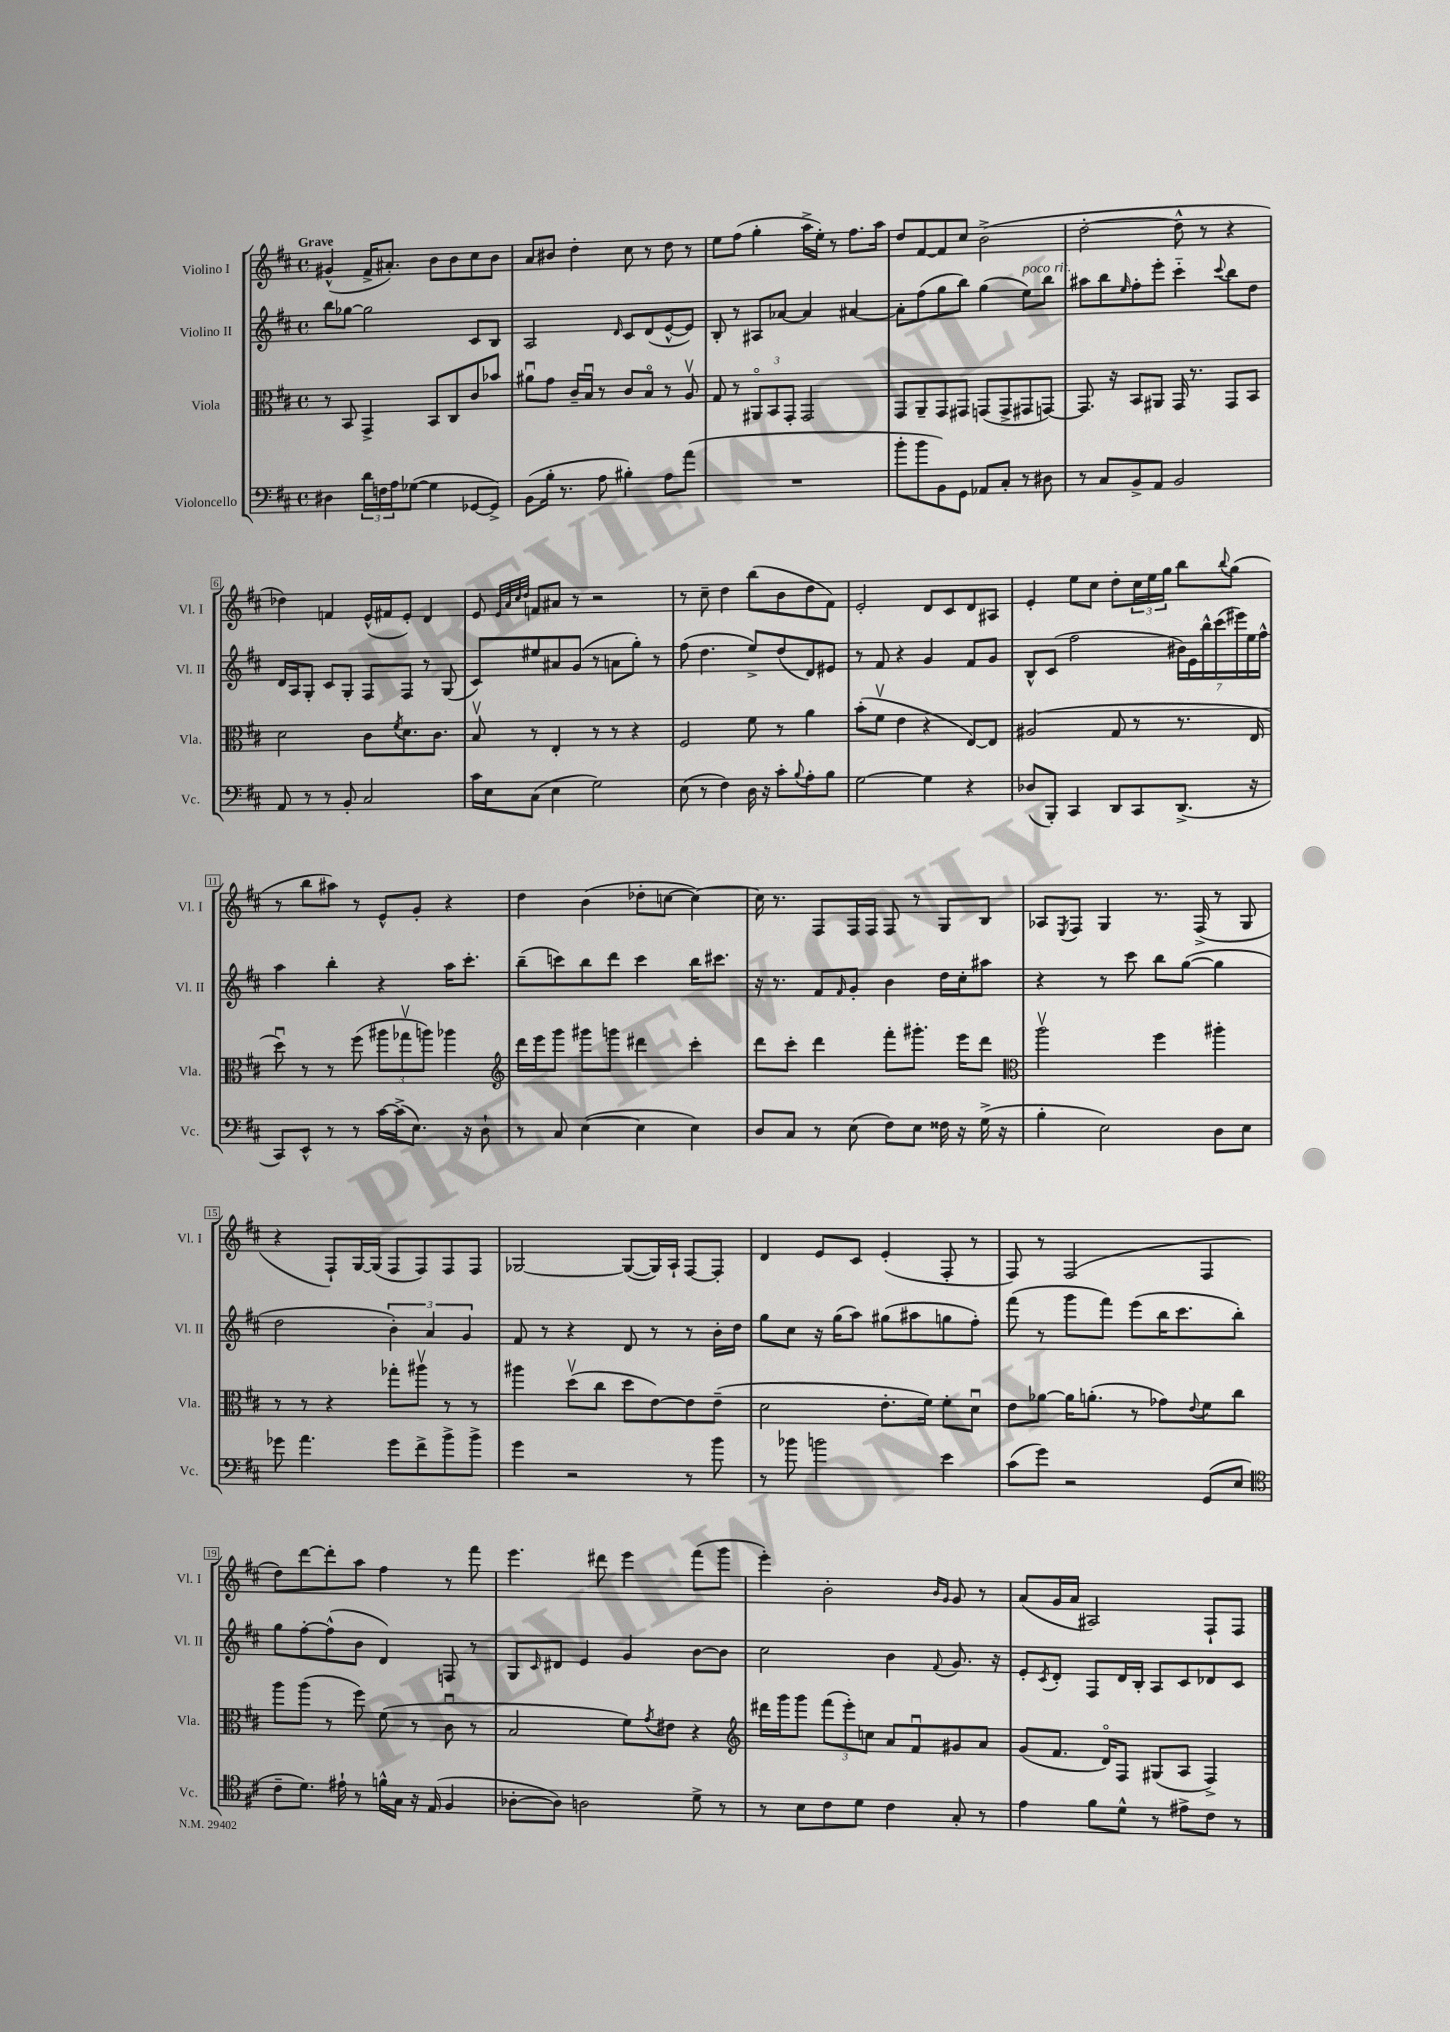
<<
\new StaffGroup <<
\new Staff = "s0" \with { instrumentName = "Violino I" shortInstrumentName = "Vl. I" } {
    \clef treble \key d \major \defaultTimeSignature \time 4/4 \tempo "Grave"
    gis'4-^( fis'16-> ais'8.-.) b'8 b'8 cis''8 b'8 |
    a'8 bis'8 d''4-. cis''8 r8 d''8 r8 |
    e''8 fis''8( g''4-. a''16-> e''16-.) r8 fis''8. a''16 |
    d''8 fis'8~ fis'8 cis''8 b'2->( |
    d''2~-. d''8-^ r8 r4 |
    des''4) f'4 e'16-^( fis'16 e'8-.) d'4 |
    e'8 \grace { e'32 a'32 cis''32 d''32 } f'8 ais'8 r8 r2 |
    r8 cis''8-- d''4 b''8( b'8 d''8 fis'8) |
    e'2-. d'8 cis'8 d'8 ais8 |
    e'4-. e''8 cis''8 d''8-. \tuplet 3/2 { cis''16 e''16 g''16 } b''8 \appoggiatura { b''8 } g''8( |
    r8 b''8 ais''8) r8 e'8-^ g'8-. r4 |
    d''4 b'4( des''8-. c''8~ c''4~) |
    c''16 r8. fis8 fis16 fis16 fis8 r8 g8 b8 |
    aes8 \acciaccatura { e8 } fis8 g4 r8. fis16->( r8 g8 |
    r4 fis8-!) g16~ g16( fis8 fis8) fis8 fis8 |
    ges2~ ges8~( ges16) a16-! fis8~ fis8-. |
    d'4 e'8 cis'8 e'4-.( fis8-. r8 |
    fis8) r8 fis2( fis4 |
    d''8) d'''8~ d'''8-. a''8 fis''4 r8 fis'''8 |
    e'''4. dis'''8 e'''4 fis'''8( g'''8 |
    e'''4-.) b'2-. \grace { b'16 g'16 } g'8 r8 |
    a'8( g'16 a'16 ais2) fis8-! fis8 \bar "|." |
}
\new Staff = "s1" \with { instrumentName = "Violino II" shortInstrumentName = "Vl. II" } {
    \clef treble \key d \major \defaultTimeSignature \time 4/4
    b''8 ges''8~ ges''2 cis'8 b8 |
    a2 \grace { d'16 } cis'8 d'8( e'8~-^ e'8) |
    b8-. r8 ais8 aes'8~ aes'4 ais'4~ |
    ais'8-. fis''8( g''8 b''8) g''4( e''8^\markup { \italic "poco rit." }) b''8 |
    ais''8 b''8 \grace { e''16 } fis''8-. e'''8-. cis'''4-_ \appoggiatura { cis'''8 } b''8 d''8 |
    d'16 a16 g8-. cis'8 g8-. fis8 fis8 r8 g8( |
    cis'8) eis''8 ais'8 g'8( r8 a'8 g''8-.) r8 |
    fis''8( d''4. e''8->) d''8( d'8) eis'8 |
    r8 fis'8 r4 g'4 fis'8 g'8 |
    b8-^ cis'8( fis''2 \tuplet 7/4 { bis'16) e'16 b''16-^ cis'''16( eis'''16) e''16 fis''16-^ } |
    a''4 b''4-. r4 a''16 cis'''8.-. |
    b''8--( c'''8) b''8 d'''8 c'''4 b''16 cis'''8. |
    r16 r8. fis'8 \grace { fis'16 } g'8-. b'4 d''16 cis''16-. ais''8 |
    r4 r8 cis'''8 b''8 g''8~( g''4 |
    d''2 \tuplet 3/2 { b'4-.) a'4 g'4 } |
    fis'8 r8 r4 d'8 r8 r8 b'16-. d''16 |
    g''8 cis''8 r16 g''16( a''8) gis''8( ais''8 g''8 fis''8-.) |
    fis'''8( r8 g'''8 fis'''8) e'''8( b''16 cis'''8. b''8-.) |
    g''8 fis''8~-. fis''8-^( b'8 d'4) f8 r8 |
    g8 \grace { cis'16 } dis'8 e'4 g'4 b'8~ b'8 |
    cis''2 b'4 \appoggiatura { fis'8 } g'8. r16 |
    e'8-. \acciaccatura { cis'8 } d'8-. fis8 d'16 b16-. a8 cis'8 des'8 cis'8 \bar "|." |
}
\new Staff = "s2" \with { instrumentName = "Viola" shortInstrumentName = "Vla." } {
    \clef alto \key d \major \defaultTimeSignature \time 4/4
    r8 b,8 g,4-> b,8 cis8 cis'8 bes'8 |
    ais'8\downbow g'8 cis'16-- b16\downbow r8 cis'8 b8\flageolet r8 a8\upbow |
    g8 r8 \tuplet 3/2 { ais,8\flageolet b,8 g,8-. } g,2 |
    g,8 a,8-- g,8 gis,8 g,8( g,8-> gis,8 g,8~) |
    g,8. r16 b,8 ais,8 g,16 r8. g,8 b,8 |
    d'2 cis'8 \acciaccatura { fis'8 } d'8. cis'8. |
    b8\upbow r8 e4-. r8 r8 r4 |
    fis2 fis'8 r8 a'4 |
    b'8-.( fis'8\upbow e'4 r4 e8~) e8 |
    ais2( g8 r8 r8. e16 |
    d''8\downbow) r8 r8 fis''8( \tuplet 3/2 { ais''8 ges''8\upbow a''8) } aes''4 |
    \clef treble d'''16 e'''16 g'''8 gis'''8 g'''8 dis'''4 cis'''4-. |
    d'''8 cis'''8-. d'''4 fis'''8-. gis'''8.-. e'''16 d'''8 |
    \clef alto a''2\upbow fis''4 ais''4-. |
    r8 r8 r4 ges''8-. ais''8\upbow r8 r8 |
    ais''4 d''8\upbow( cis''8 d''8 e'8~) e'8 e'8--( |
    d'2 e'8.-. fis'16) fis'8-. d'8\downbow |
    e'8 aes'8~ aes'16 a'8.-.( r8 ges'8) \appoggiatura { e'8 } fis'8 cis''8 |
    a''8 a''8( r8 fis''8) fis'8( r8 cis'8\downbow r8 |
    b2 fis'8) \acciaccatura { g'8 } eis'8 r4 |
    \clef treble dis'''16 g'''16 g'''8 \tuplet 3/2 { fis'''8( e'''8-.) c''8 } a'8 fis'8\downbow gis'8 a'8 |
    g'8( fis'8. d'16\flageolet) fis8 gis8( a8 fis4->) \bar "|." |
}
\new Staff = "s3" \with { instrumentName = "Violoncello" shortInstrumentName = "Vc." } {
    \clef bass \key d \major \defaultTimeSignature \time 4/4
    dis4 \tuplet 3/2 { d'16 f16 a16 } ges8~( ges4 ges,8~ ges,8->) |
    b,8( b16-. r8. a8 bis4-.) a8 a'8( |
    R1 |
    b'8-. b'8 b,8) g,8 aes,8 cis8-. r8 dis8 |
    r8 cis8 b,8-> a,8 b,2 |
    a,8 r8 r8 b,8-. cis2 |
    cis'16 e16 cis8( e4 g2) |
    e8( r8 fis4) d16 r16 cis'8-. \appoggiatura { b8 } a8-. b8 |
    g2~ g4 r4 |
    des8( b,,8-.) cis,4 d,8 cis,8 d,8.->( r16 |
    cis,8) e,8-^ r8 r8 cis'16~ cis'16->( e8.) r16 d8-! |
    r8 cis8 e4~( e4 e4) |
    d8 cis8 r8 e8( fis8) e8 fisis16 r16 g16->( r16 |
    b4-. e2) d8 e8 |
    ges'8 a'4. ges'8 fis'8-> b'8-> b'8-> |
    g'4 r2 r8 b'8 |
    r8 bes'8 b'2 e'4 |
    cis'8( g'8) r2 g,8( e8 |
    \clef tenor cis'8-- d'8.) eis'16-! r8 f'16-^ g16 r16 e16( fis4 |
    aes8~-. aes8) a2 d'8-> r8 |
    r8 b8 cis'8 d'8 cis'4 g8-. r8 |
    e'4 fis'8 d'8-^ r8 eis'8-> cis'8 r8 \bar "|." |
}
>>
>>
\layout { \context { \Score \override BarNumber.stencil = #(make-stencil-boxer 0.1 0.3 ly:text-interface::print) } }
